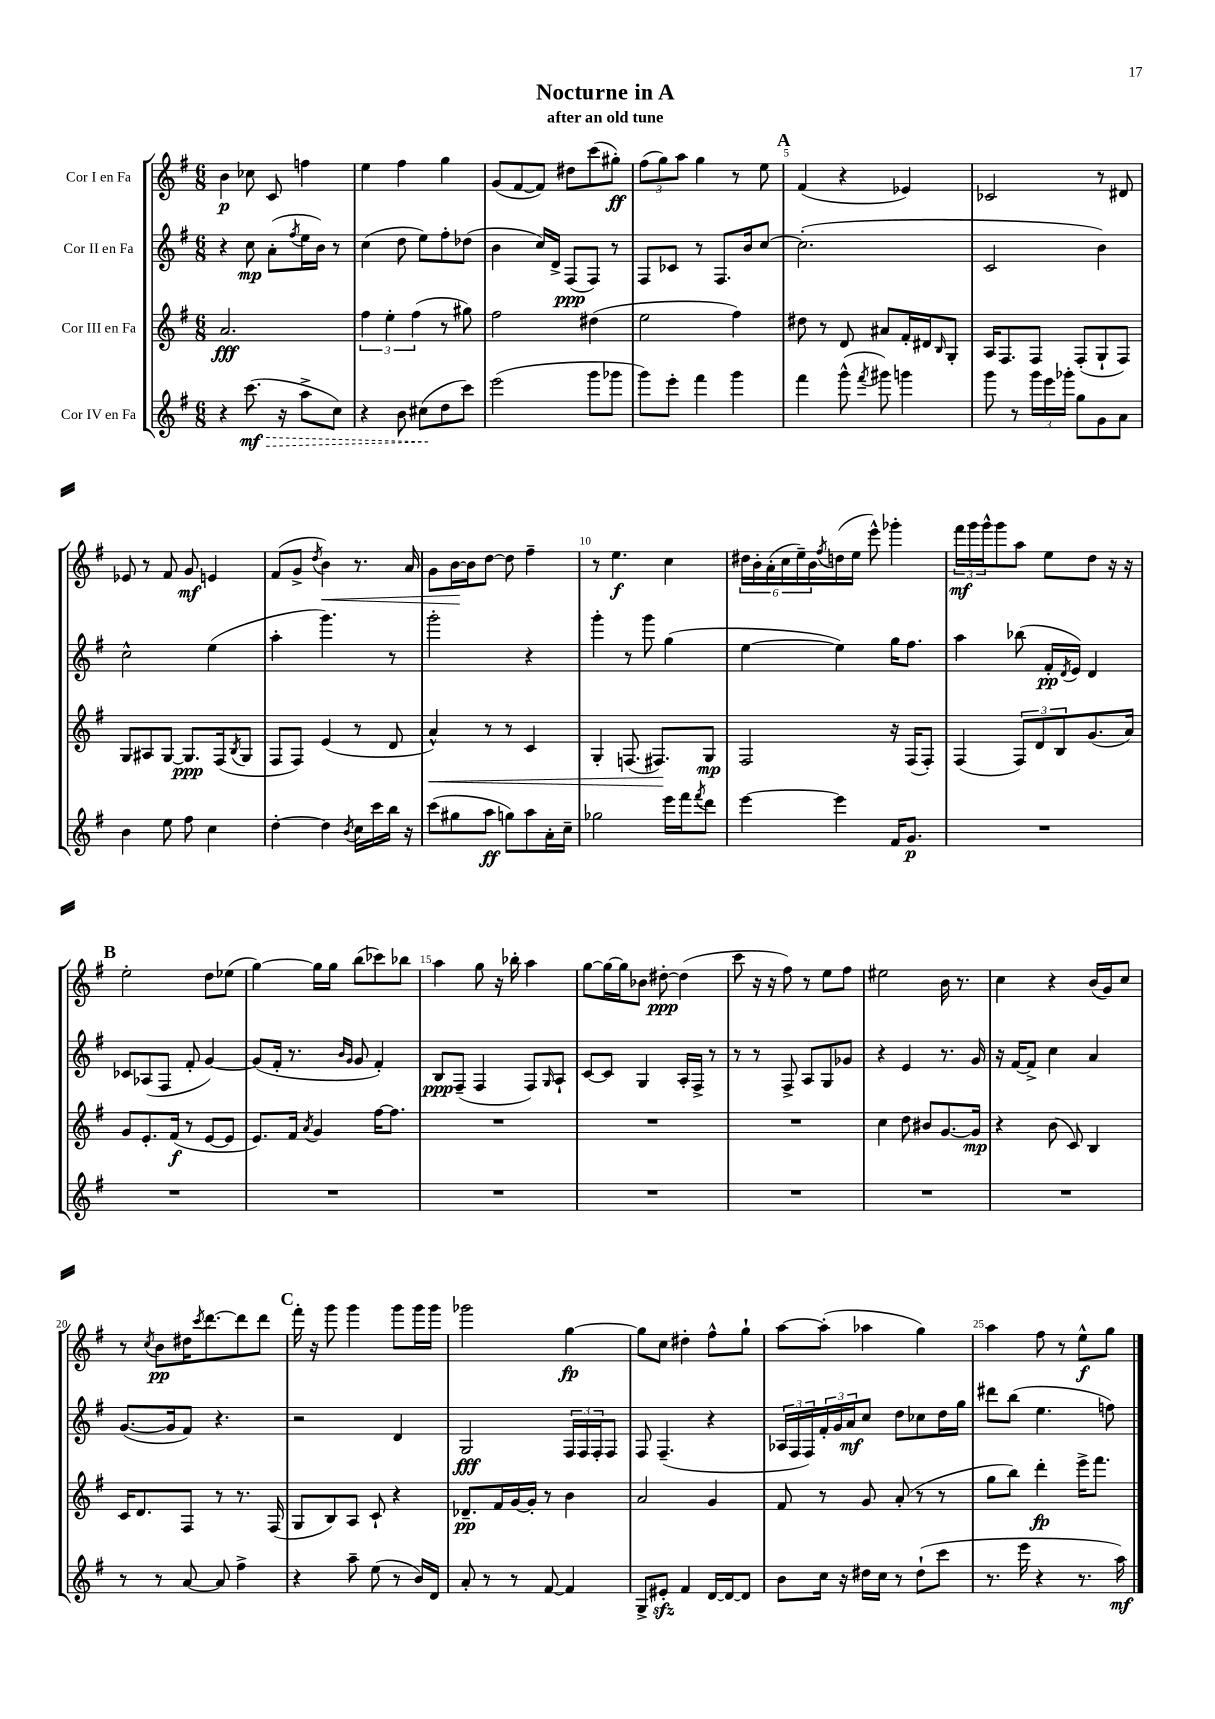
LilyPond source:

\header { title = "Nocturne in A" subtitle = "after an old tune" }
<<
\new StaffGroup <<
\new Staff = "s0" \with { instrumentName = "Cor I en Fa" } {
    \clef treble \key g \major \numericTimeSignature \time 6/8
    b'4\p ces''8 c'8 f''4 |
    e''4 fis''4 g''4 |
    g'8( fis'8~ fis'8) dis''8 c'''8( gis''8-.\ff) |
    \tuplet 3/2 { fis''8( g''8) a''8 } g''4 r8 e''8 |
    \mark \markup { \bold "A" } fis'4( r4 ees'4) |
    ces'2 r8 dis'8 |
    ees'8 r8 fis'8 g'8\mf e'4 |
    fis'8( g'8-> \acciaccatura { d''8 } b'4\<) r8. a'16 |
    g'8 b'16~\! b'16 d''8~ d''8 fis''4-- |
    r8 e''4.\f c''4 |
    \tuplet 6/4 { dis''16 b'16-. a'16-.( c''16 e''16--) b'16 } \acciaccatura { fis''8 } d''16( e''16 e'''8-^) ges'''4-. |
    \tuplet 3/2 { fis'''16\mf g'''16 g'''16-^ } g'''8 a''8 e''8 d''8 r16 r16 |
    \mark \markup { \bold "B" } e''2-. d''8 ees''8( |
    g''4~) g''16 g''16 b''8( ces'''8) bes''8 |
    a''4 g''8 r16 bes''16-. a''4 |
    g''8~ g''16~ g''16 bes'8 dis''8~-.\ppp dis''4( |
    c'''8 r16 r16 fis''8) r8 e''8 fis''8 |
    eis''2 b'16 r8. |
    c''4 r4 b'16( g'16) c''8 |
    r8 \acciaccatura { c''8 } b'8\pp dis''16 \acciaccatura { c'''8 } d'''8.~ d'''8 d'''8 |
    \mark \markup { \bold "C" } fis'''16-. r16 g'''8 g'''4 g'''8 g'''16 g'''16 |
    ges'''2 g''4~\fp |
    g''8 c''8 dis''4-. fis''8-^ g''8-! |
    a''8~ a''8-.( aes''4 g''4) |
    a''4 fis''8 r8 e''8-^\f g''8 \bar "|." |
}
\new Staff = "s1" \with { instrumentName = "Cor II en Fa" } {
    \clef treble \key g \major \numericTimeSignature \time 6/8
    r4 c''8\mp a'8-.( \acciaccatura { fis''8 } e''16 b'16) r8 |
    c''4( d''8 e''8) fis''8-. des''8( |
    b'4 c''16) d'16-> fis8\ppp( fis8) r8 |
    fis8 ces'8 r8 fis8. b'16 c''8~ |
    \mark \markup { \bold "A" } c''2.-.( |
    c'2 b'4) |
    c''2-^ e''4( |
    a''4-. g'''4.) r8 |
    g'''2-. r4 |
    g'''4-. r8 g'''8 g''4( |
    e''4~ e''4) g''16 fis''8. |
    a''4 bes''8( fis'16-.\pp \acciaccatura { d'8 } e'16) d'4 |
    \mark \markup { \bold "B" } ces'8 aes8( fis8 fis'8-. g'4~) |
    g'8( fis'16-. r8. \grace { b'16 g'16 } g'8 fis'4-.) |
    b8\ppp fis8--( fis4 fis8) \grace { g16 } a8-! |
    c'8~ c'8 g4 a16-. fis16-> r8 |
    r8 r8 fis8-> a8 g8 ges'8 |
    r4 e'4 r8. g'16 |
    r16 fis'16~ fis'8-> c''4 a'4 |
    g'8.~( g'16 fis'8) r4. |
    \mark \markup { \bold "C" } r2 d'4 |
    g2\fff \tuplet 3/2 { fis16 fis16 fis16-. } fis8 |
    fis8 fis4.--( r4 |
    \tuplet 3/2 { aes16 fis16 fis16) } \tuplet 3/2 { fis'16-. g'16 a'16\mf } c''8 d''8 ces''8 d''16 g''16 |
    dis'''8 b''8( e''4. f''8) \bar "|." |
}
\new Staff = "s2" \with { instrumentName = "Cor III en Fa" } {
    \clef treble \key g \major \numericTimeSignature \time 6/8
    a'2.\fff |
    \tuplet 3/2 { fis''4 e''4-. fis''4( } r8 gis''8) |
    fis''2 dis''4( |
    e''2 fis''4) |
    \mark \markup { \bold "A" } dis''8 r8 d'8 ais'8 fis'16-. dis'16 \grace { b16 } g8-. |
    a16 fis8. fis8 fis8-.( g8-! fis8) |
    g8 ais8 g8~ g8.\ppp fis16( \acciaccatura { b8 } g8 |
    fis8 fis8) e'4( r8 d'8 |
    a'4-^\<) r8 r8 c'4 |
    g4-. f8.( fis8.\!) g8\mp |
    fis2 r16 fis16( fis8-.) |
    fis4( \tuplet 3/2 { fis8) d'8 b8 } g'8.( a'16) |
    \mark \markup { \bold "B" } g'8 e'8.-. fis'16\f( r8 e'8~ e'8 |
    e'8.) fis'16 \acciaccatura { a'8 } g'4 fis''16~ fis''8. |
    R2. |
    R2. |
    R2. |
    c''4 d''8 bis'8 g'8.~ g'16\mp |
    r4 b'8( c'8) b4 |
    c'16 d'8. fis8 r8 r8. fis16( |
    \mark \markup { \bold "C" } g8 b8) a8 c'8-! r4 |
    des'8.--\pp fis'16 g'16~ g'16-. r8 b'4 |
    a'2 g'4 |
    fis'8 r8 g'8 a'8-.( r8 r8 |
    g''8 b''8) d'''4-.\fp e'''16-> fis'''8. \bar "|." |
}
\new Staff = "s3" \with { instrumentName = "Cor IV en Fa" } {
    \clef treble \key g \major \numericTimeSignature \time 6/8
    r4 \once \override Hairpin.style = #'dashed-line c'''8.\mf\>( r16 a''8-> c''8) |
    r4 b'8 cis''8\!( d''8 c'''8) |
    e'''2( g'''8 ges'''8 |
    g'''8) e'''8-. fis'''4 g'''4 |
    \mark \markup { \bold "A" } fis'''4 g'''8-^( \acciaccatura { fis'''8 } gis'''8) g'''4 |
    g'''8 r8 \tuplet 3/2 { g'''16 e'''16 ges'''16-. } g''8 g'8 a'8 |
    b'4 e''8 fis''8 c''4 |
    d''4~-. d''4 \acciaccatura { b'8 } c''16 c'''16 b''16 r16 |
    c'''8( gis''8 a''8\ff g''8) a''8 a'16-. c''16-- |
    ges''2 e'''16 fis'''16 \acciaccatura { fis'''8 } d'''8 |
    e'''4~ e'''4 fis'16 g'8.\p |
    R2. |
    \mark \markup { \bold "B" } R2. |
    R2. |
    R2. |
    R2. |
    R2. |
    R2. |
    R2. |
    r8 r8 a'8~ a'8 fis''4-> |
    \mark \markup { \bold "C" } r4 a''8-- e''8( r8 b'16) d'16 |
    a'8-. r8 r8 fis'8~ fis'4 |
    g8-> eis'8-.\sfz fis'4 d'16~ d'16~ d'8 |
    b'8 c''16 r16 dis''16 c''16 r8 dis''8-!( c'''8 |
    r8. e'''16 r4 r8. a''16\mf) \bar "|." |
}
>>
>>
\layout { \context { \Score \override BarNumber.break-visibility = ##(#f #t #t) barNumberVisibility = #(every-nth-bar-number-visible 5) } }
